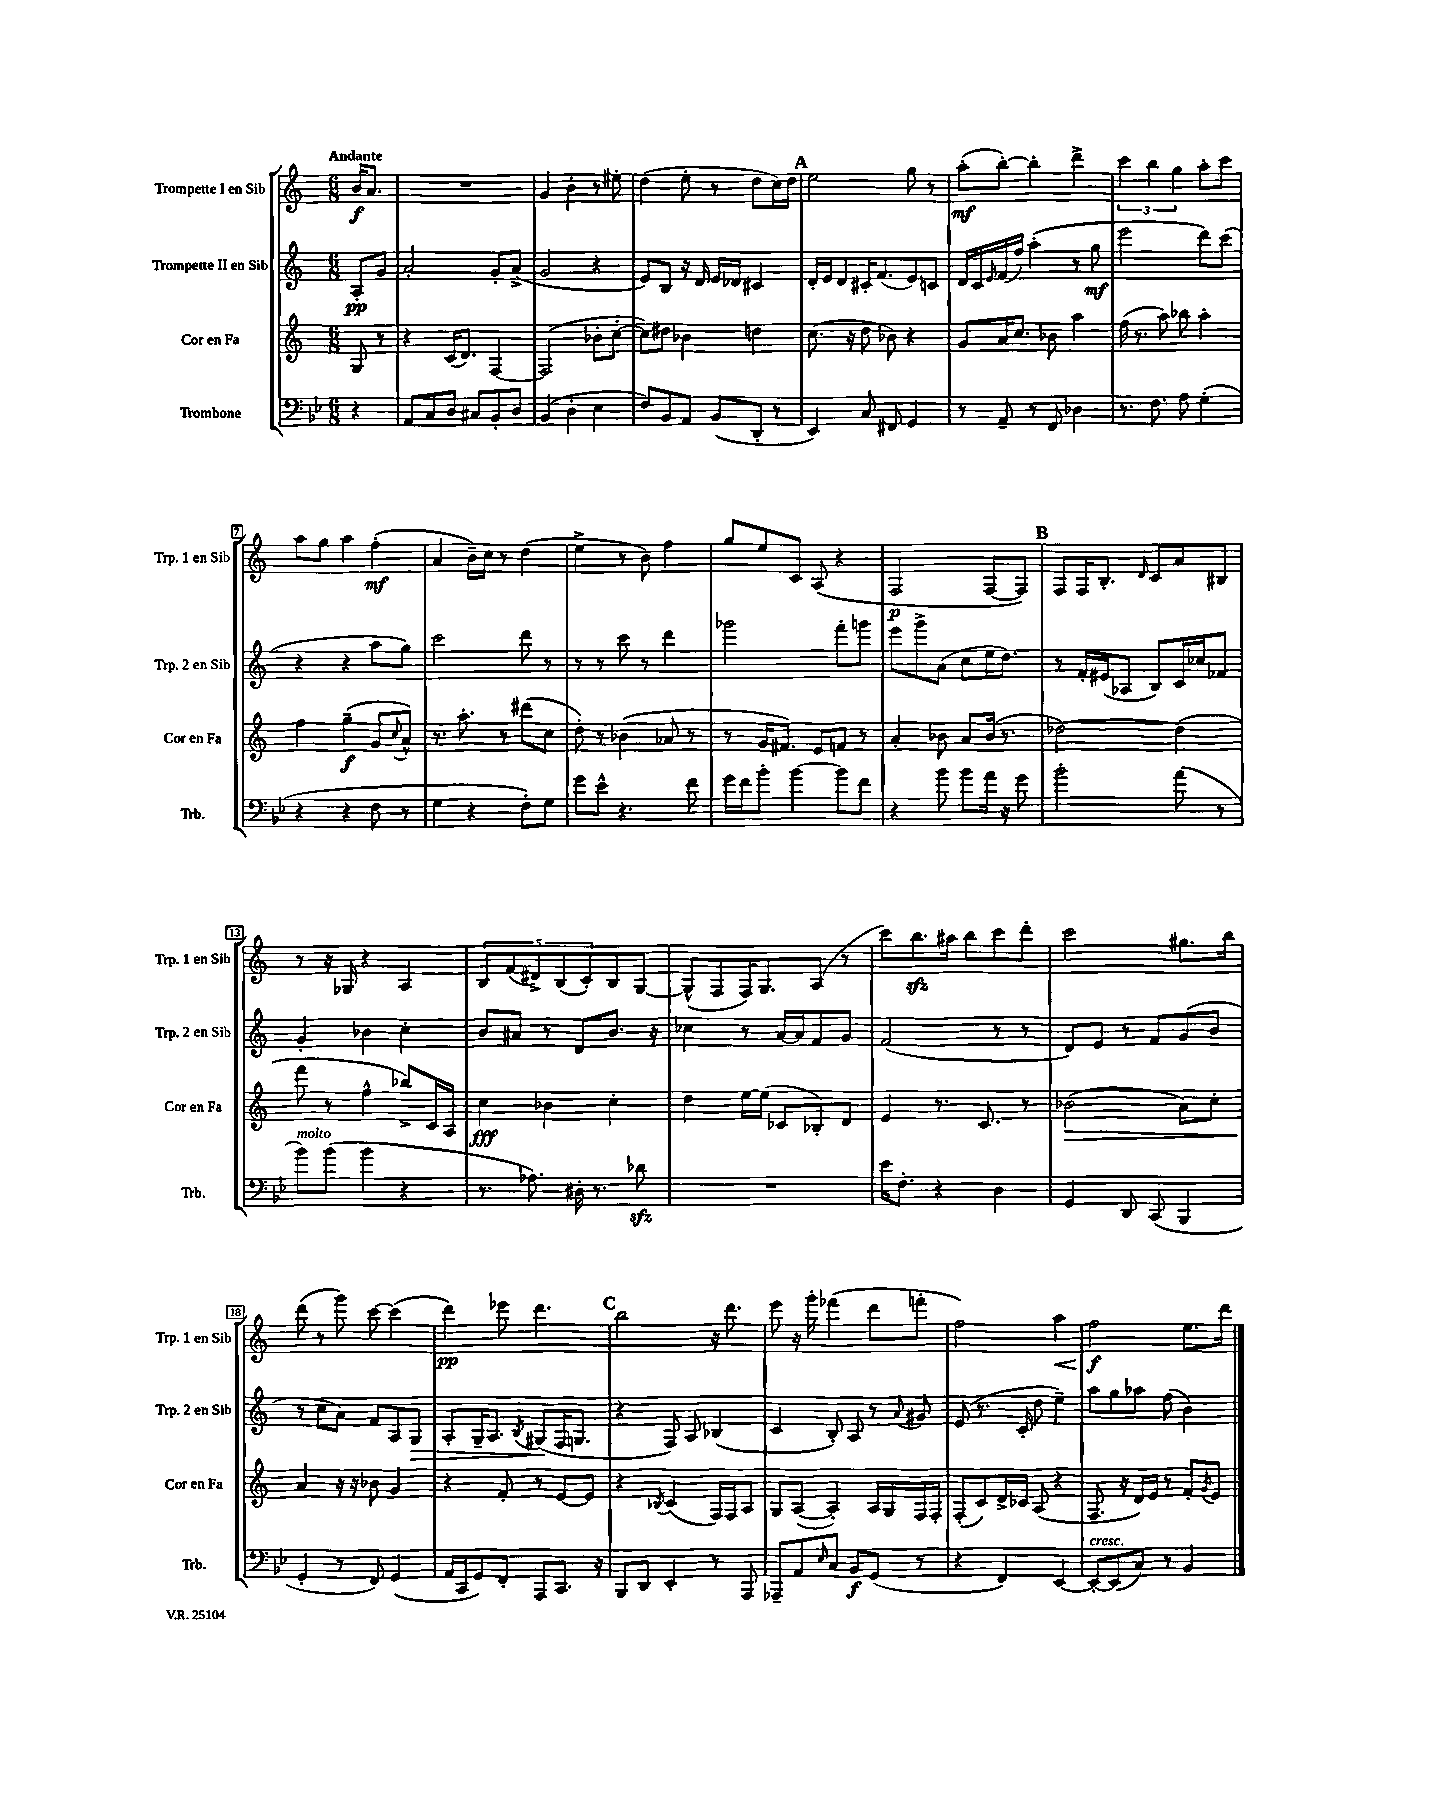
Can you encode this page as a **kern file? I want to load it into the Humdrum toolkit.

**kern	**dynam	**kern	**dynam	**kern	**dynam	**kern	**dynam
*part4	*part4	*part3	*part3	*part2	*part2	*part1	*part1
*staff4	*staff4	*staff3	*staff3	*staff2	*staff2	*staff1	*staff1
*I"Trombone	*	*I"Cor en Fa	*	*I"Trompette II en Sib	*	*I"Trompette I en Sib	*
*I'Trb.	*	*I'Cor en Fa	*	*I'Trp. 2 en Sib	*	*I'Trp. 1 en Sib	*
*clefF4	*	*clefG2	*	*clefG2	*	*clefG2	*
*k[b-e-]	*	*k[]	*	*k[]	*	*k[]	*
*M6/8	*	*M6/8	*	*M6/8	*	*M6/8	*
=	=	=	=	=	=	=	=
!	!	!	!	!	!	!LO:TX:a:B:t=Andante	!
4r	.	8G/	.	8A'/L	pp	16b/KL	f
.	.	.	.	.	.	8.a/J	.
.	.	8r	.	8g/J	.	.	.
=1	=1	=1	=1	=1	=1	=1	=1
8AA/L	.	4r	.	2a'/	.	2.r	.
8C/	.	.	.	.	.	.	.
8D/J	.	(16c/KL	.	.	.	.	.
.	.	8.d/J)	.	.	.	.	.
8C#X/L	.	.	.	.	.	.	.
8BB-'/	.	[4F/	.	8g'/L	.	.	.
8D/J	.	.	.	(8a^/J	.	.	.
=2	=2	=2	=2	=2	=2	=2	=2
(4BB-/	.	(2F/]	.	2g/	.	4g/	.
4D'\	.	.	.	.	.	4b'\	.
4E-\	.	8b-X'\L	.	4r	.	8r	.
.	.	[8cc'\J	.	.	.	8ee#X'\	.
=3	=3	=3	=3	=3	=3	=3	=3
8F/L)	.	8cc\L])	.	8e/L)	.	(4dd\	.
8BB-/	.	8dd#X\J	.	8B/J	.	.	.
8AA/J	.	4b-X\	.	16r	.	8ee'\	.
.	.	.	.	16d/	.	.	.
(8BB-/L	.	.	.	16e/LL	.	8r	.
.	.	.	.	16d-X/JJ	.	.	.
8DD'/J	.	4ddn\	.	4c#X/	.	8dd\L	.
8r	.	.	.	.	.	16cc\L)	.
.	.	.	.	.	.	16dd\JJ	.
!!LO:REH:place=s1:t=A
=4	=4	=4	=4	=4	=4	=4	=4
4EE-/)	.	(8.cc\	.	16d'/LL	.	2ee\	.
.	.	.	.	16e/J	.	.	.
.	.	.	.	8d/	.	.	.
.	.	16r	.	.	.	.	.
8C/	.	8dd\	.	16c#X'/K	.	.	.
.	.	.	.	(8.f/	.	.	.
8FF#X/	.	8b-X\)	.	.	.	.	.
4GG/	.	4r	.	8e/)	.	8gg\	.
.	.	.	.	8cn/J	.	8r	.
=5	=5	=5	=5	=5	=5	=5	=5
8r	.	8g/L	.	16d/LL	.	(8aa'\L	mf
.	.	.	.	16c/	.	.	.
.	.	.	.	16qqe/	.	.	.
8AA~/	.	16a/K	.	(16f/	.	[8bb'\J)	.
.	.	8.cc/J	.	16ff/JJ)	.	.	.
8r	.	.	.	(4aa'\	.	4bb'\]	.
8FF/	.	8b-X\	.	.	.	.	.
4D-X\	.	4aa\	.	8r	.	4ddd^\	.
.	.	.	.	8gg\	mf	.	.
=6	=6	=6	=6	=6	=6	=6	=6
8.r	.	(16ff\	.	2eee\	.	6ccc\	.
.	.	8.r	.	.	.	.	.
.	.	.	.	.	.	6bb\	.
8.F\	.	.	.	.	.	.	.
.	.	8aa\)	.	.	.	.	.
.	.	.	.	.	.	6gg\	.
8A\	.	8bb-X\	.	.	.	.	.
(4G'\	.	4aa'\	.	8ddd\L)	.	8aa'\L	.
.	.	.	.	(8ccc\J	.	8ccc\J	.
!!LO:LB:g=z
=7	=7	=7	=7	=7	=7	=7	=7
4r	.	4ff\	.	4r	.	8aa\L	.
.	.	.	.	.	.	8gg\J	.
4r	.	(4gg~\	f	4r	.	4aa\	.
8F\	.	8g/L	.	8aa\L	.	(4ff'\	mf
.	.	8qqcc/	.	.	.	.	.
8r	.	8a^^/J)	.	8gg\J)	.	.	.
=8	=8	=8	=8	=8	=8	=8	=8
4G\	.	8.r	.	2ccc\	.	4a/	.
.	.	8.aa'\	.	.	.	.	.
4r	.	.	.	.	.	16b~\LL)	.
.	.	.	.	.	.	16cc\JJ	.
.	.	8r	.	.	.	8r	.
8F'\L)	.	(8ddd#X\L	.	8ddd\	.	(4dd\	.
8G\J	.	8cc\J	.	8r	.	.	.
=9	=9	=9	=9	=9	=9	=9	=9
8g\L	.	8dd'\)	.	8r	.	4ee^\	.
8e-^^\J	.	8r	.	8r	.	.	.
4.r	.	(4b-X\	.	8ccc\	.	8r	.
.	.	.	.	8r	.	8b\)	.
.	.	8a-X/	.	4ddd\	.	4ff\	.
8f\	.	8r	.	.	.	.	.
=10	=10	=10	=10	=10	=10	=10	=10
16g\LL	.	8r	.	2ggg-X\	.	8gg/L	.
16f\J	.	.	.	.	.	.	.
8b-'\J	.	16g/KL	.	.	.	8ee/	.
.	.	8.f#X/J)	.	.	.	.	.
[4b-\	.	.	.	.	.	8c/J	.
.	.	8e/L	.	.	.	(8A/	.
8b-\L]	.	8fn/J	.	8fff'\L	.	4r	.
8f\J	.	8r	.	8gggn\J	.	.	.
=11	=11	=11	=11	=11	=11	=11	=11
4r	.	4a'/	.	8eee\L	.	2F/	p
.	.	.	.	8ggg^\	.	.	.
8b-\	.	8b-X\	.	(8a\J	.	.	.
8b-\L	.	8a/L	.	8cc\L	.	.	.
16a\Jk	.	(16b-/Jk	.	16ee\K	.	[8F/L	.
16r	.	8.r	.	8.dd\J)	.	.	.
8g\	.	.	.	.	.	8F/J])	.
!!LO:REH:place=s1:t=B
=12	=12	=12	=12	=12	=12	=12	=12
2b-'\	.	[2dd-X\)	.	8r	.	8F/L	.
.	.	.	.	16f'/LL	.	16F/K	.
.	.	.	.	(16e#X/J	.	8.B'/J	.
.	.	.	.	8A-X/J	.	.	.
.	.	.	.	.	.	16qqd/	.
.	.	.	.	8B/L)	.	8c/L	.
(8a\	.	(4dd-\]	.	16c/L	.	8a/	.
.	.	.	.	16cc-X/J	.	.	.
8r	.	.	.	8f-X/J	.	8B#X/J	.
!!LO:LB:g=z
=13	=13	=13	=13	=13	=13	=13	=13
!LO:TX:a:i:t=molto	!	!	!	!	!	!	!
8b-\L)	.	8fff\	.	4g'/	.	8r	.
(8b-\J	.	8r	.	.	.	16r	.
.	.	.	.	.	.	16G-X/	.
4b-\	.	4ff^^\	.	4b-X\	.	4r	.
4r	.	8bb-X^/L)	.	4cc'\	.	4A/	.
.	.	16c/L	.	.	.	.	.
.	.	16A/JJ	.	.	.	.	.
=14	=14	=14	=14	=14	=14	=14	=14
8.r	.	4cc\	fff	8b/L	.	10B/L	.
.	.	.	.	.	.	(10f/	.
.	.	.	.	8a#X/J	.	.	.
8.A-X\)	.	.	.	.	.	.	.
.	.	.	.	.	.	10d#X^/)	.
.	.	4b-X\	.	8r	.	.	.
.	.	.	.	.	.	(10B/	.
16D#X'\	.	.	.	8d/L	.	.	.
.	.	.	.	.	.	10c'/)	.
8.r	.	.	.	.	.	.	.
.	.	4cc'\	.	8.b/J	.	8B/	.
8d-Xzz\	.	.	.	.	.	[8G/J	.
.	.	.	.	16r	.	.	.
=15	=15	=15	=15	=15	=15	=15	=15
2.r	.	4dd\	.	4cc-X\	.	(8G^^/L]	.
.	.	.	.	.	.	8F/	.
.	.	[16ee\LL	.	8r	.	16F/K)	.
.	.	(16ee\JJ]	.	.	.	8.G/	.
.	.	8c-X/L	.	[16a/LL	.	.	.
.	.	.	.	16a/J]	.	.	.
.	.	8B-X'/)	.	8f/	.	(8A/J	.
.	.	8d/J	.	8g/J	.	8r	.
=16	=16	=16	=16	=16	=16	=16	=16
16e-\KL	.	4e/	.	(2f/	.	8ccc\L)	.
8.F'\J	.	.	.	.	.	.	.
.	.	.	.	.	.	8.bbzz\	.
4r	.	8.r	.	.	.	.	.
.	.	.	.	.	.	16aa#X\Jk	.
.	.	.	.	.	.	8bb\L	.
.	.	8.c/	.	.	.	.	.
4D\	.	.	.	8r	.	8ccc\	.
.	.	8r	.	8r	.	8ddd'\J	.
=17	=17	=17	=17	=17	=17	=17	=17
!	!	!	!LO:HP:b	!	!	!	!
4GG/	.	(2b-X\	>	8d/L)	.	2ccc\	.
.	.	.	.	8e/J	.	.	.
8DD/	.	.	.	8r	.	.	.
(8CC/	.	.	.	8f/L	.	.	.
4BBB-/	.	8a\L)	.	(8g/	.	8.gg#X\L	.
.	.	8cc'\J	.	8b/J	.	.	.
.	.	.	.	.	.	16bb\Jk	.
!!LO:LB:g=z
=18	=18	=18	=18	=18	=18	=18	=18
4GG'/	.	4a/	.	8r	.	(8ddd\	.
.	.	.	.	8cc\L	.	8r	.
8r	.	16r	]	8a\J)	.	8ggg\)	.
.	.	16r	.	.	.	.	.
8FF/)	.	8b-X\	.	8f/L	.	[8ccc\	.
(4GG/	.	4g/	.	8A/	.	(4ccc\]	.
!	!	!	!	!	!LO:HP:b	!	!
.	.	.	.	8G/J	>	.	.
=19	=19	=19	=19	=19	=19	=19	=19
16AA/LL	.	4r	.	8A'/L	.	4ddd\)	pp
16CC/J	.	.	.	.	.	.	.
8GG/)	.	.	.	16G~/K	.	.	.
.	.	.	.	8.A/J	.	.	.
8FF'/J	.	8f'/	.	.	.	8eee-X\	.
.	.	.	.	8qB/	.	.	.
8AAA/L	.	8r	.	(8G#X/L	.	4.ddd\	.
8.CC/J	.	[8e/L	.	16F/K	]	.	.
.	.	.	.	8.Gn/J	.	.	.
.	.	8e/J]	.	.	.	.	.
16r	.	.	.	.	.	.	.
!!LO:REH:place=s1:t=C
=20	=20	=20	=20	=20	=20	=20	=20
8BBB-/L	.	4r	.	4r	.	2bb\	.
8DD/J	.	.	.	.	.	.	.
.	.	8qB-X/	.	.	.	.	.
4EE-'/	.	(4c/	.	8F/)	.	.	.
.	.	.	.	8A/	.	.	.
8r	.	16F/LL)	.	(4B-X/	.	16r	.
.	.	16F/J	.	.	.	8.ddd\	.
8AAA/	.	8A/J	.	.	.	.	.
=21	=21	=21	=21	=21	=21	=21	=21
8AAA-X~/L	.	8G/L	.	4c/	.	8eee\	.
8AA/	.	([8A/J	.	.	.	16r	.
.	.	.	.	.	.	16ggg'\	.
16qqE-/	.	.	.	.	.	.	.
8C/J	.	4A'/])	.	8B'/)	.	(4fff-X\	.
8BB-/L	f	.	.	8A/	.	.	.
(8GG/J	.	16A/LL	.	8r	.	8ddd\L	.
.	.	16G/	.	.	.	.	.
.	.	.	.	8qqa/	.	.	.
8r	.	16F/	.	8g#X/	.	8fffn'\J	.
.	.	16F'/JJ	.	.	.	.	.
=22	=22	=22	=22	=22	=22	=22	=22
4r	.	(8F'/L	.	(8e/	.	2ff\)	.
.	.	8c/)	.	8.r	.	.	.
4FF/)	.	16d^/L	.	.	.	.	.
.	.	16c-X/JJ	.	16c'/	.	.	.
.	.	(8A/	.	8dd\	.	.	.
!	!	!	!	!	!	!	!LO:HP:b
[4EE-/	.	4r	.	4ee~\)	.	4aa\	<
=23	=23	=23	=23	=23	=23	=23	=23
!LO:TX:a:i:t=cresc.	!	!	!	!	!	!	!
8EE-'/L_	.	8.F/	.	8aa\L	.	2ff\	f
(8EE-/]	.	.	.	8gg\	.	.	.
.	.	16r	.	.	.	.	.
8C/J)	.	16d/LL)	.	8aa-X\J	.	.	.
.	.	16e/JJ	.	.	.	.	.
8r	.	8r	.	(8ff\	.	.	.
4BB-/	.	8f'/L	.	4b\)	.	8.ee\L	[
.	.	8qg/	.	.	.	.	.
.	.	8e/J	.	.	.	.	.
.	.	.	.	.	.	16ddd\Jk	.
==	==	==	==	==	==	==	==
*-	*-	*-	*-	*-	*-	*-	*-
